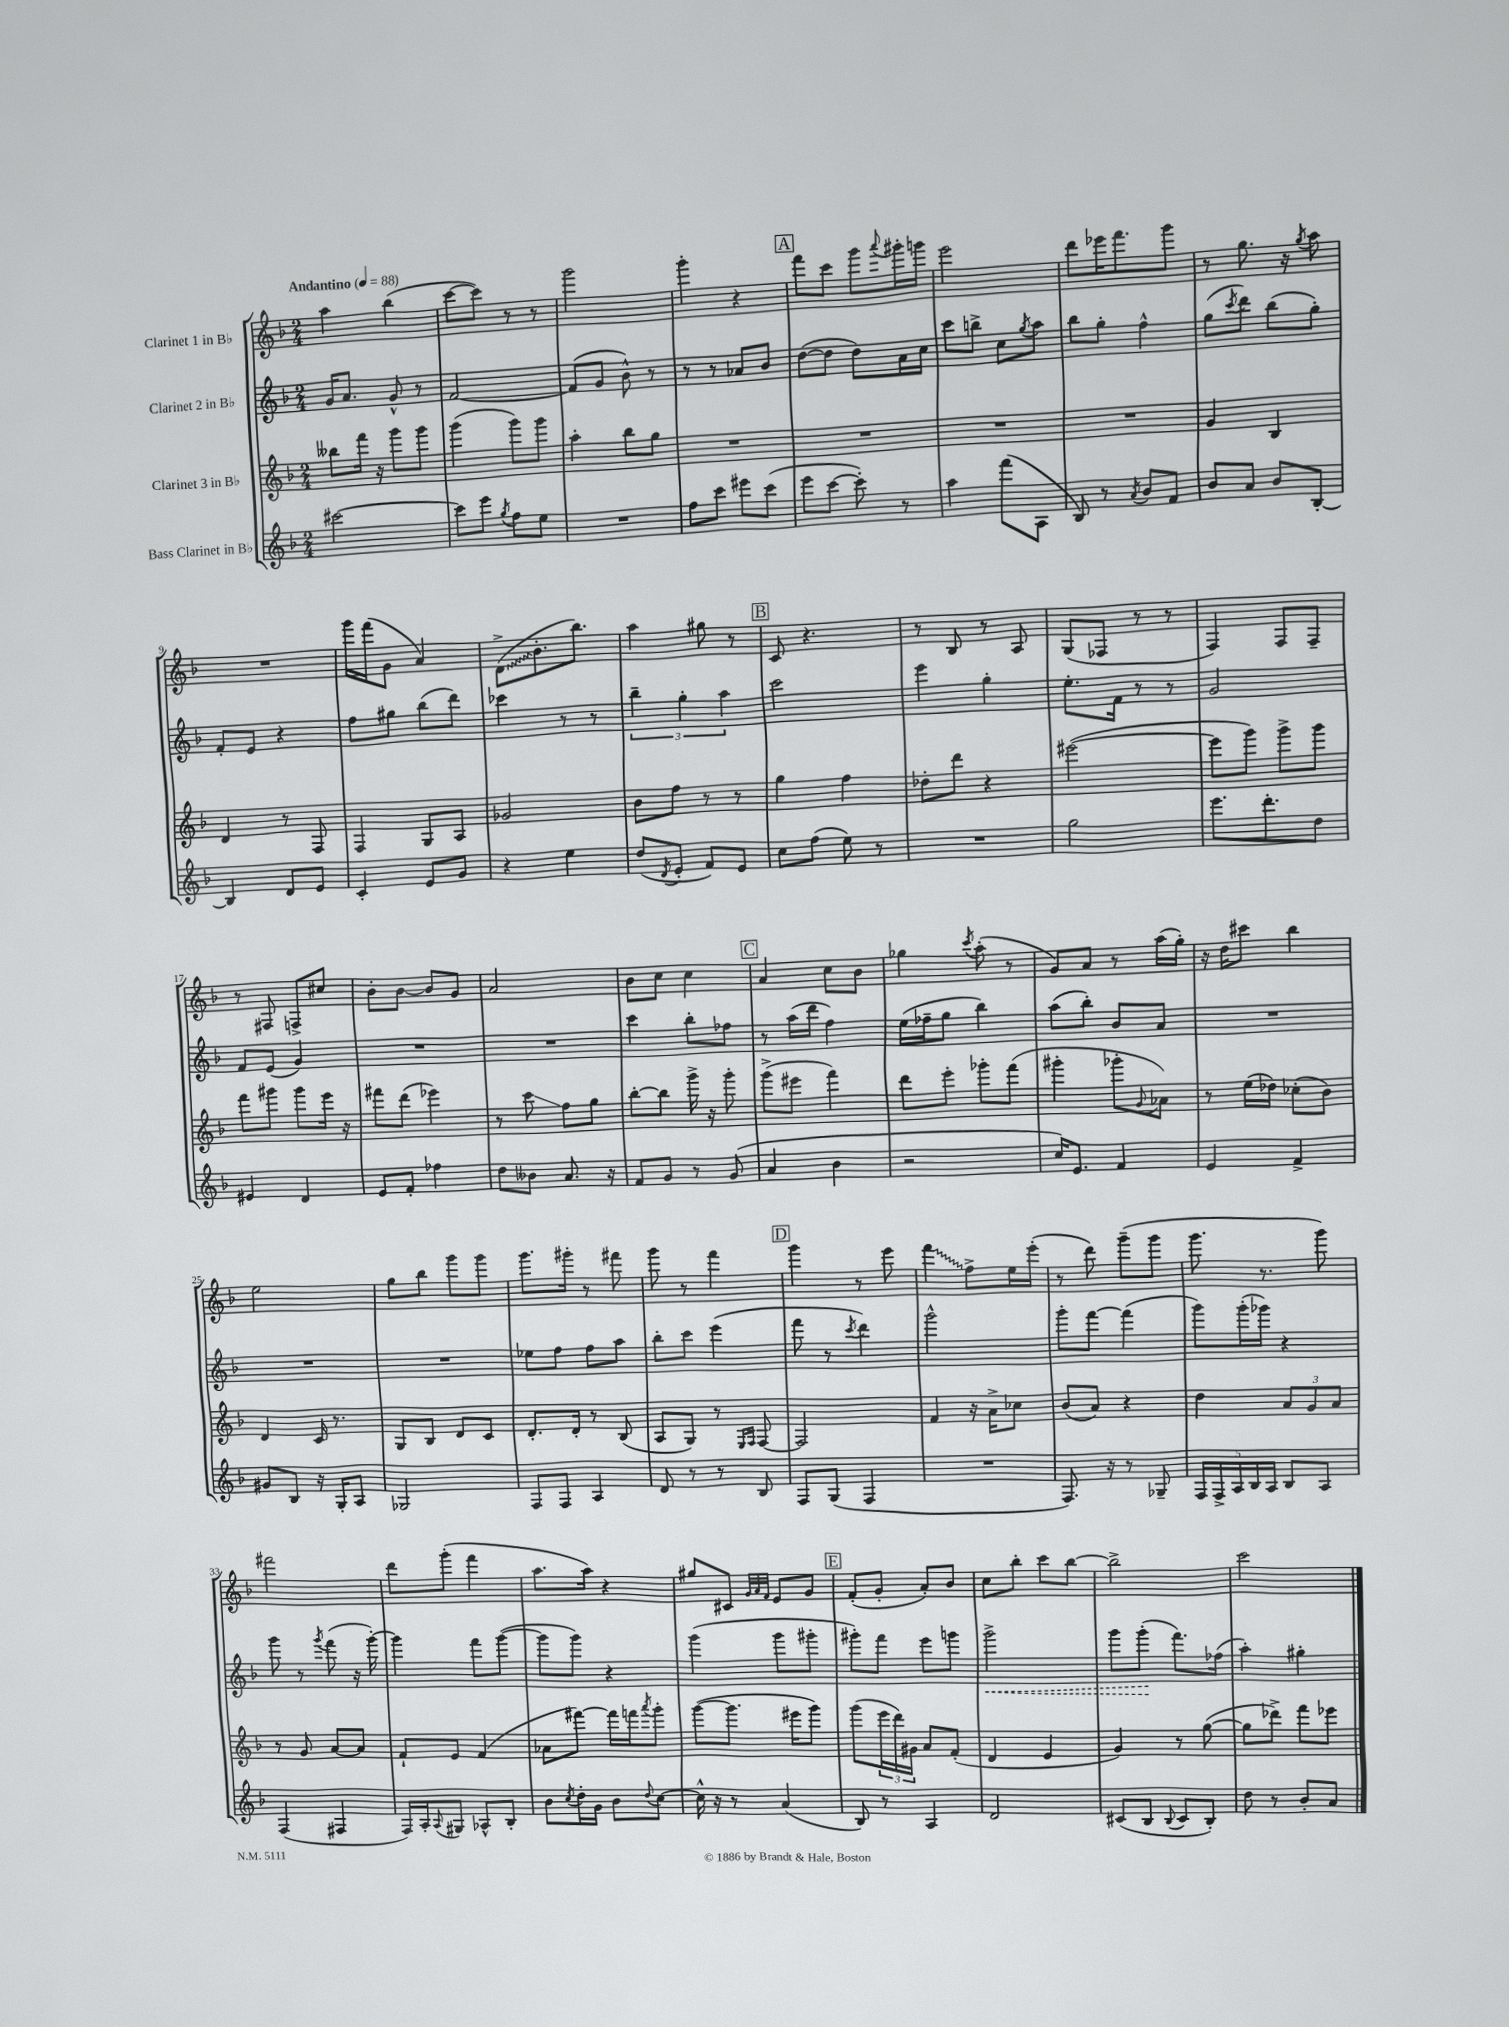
<<
\new StaffGroup <<
\new Staff = "s0" \with { instrumentName = "Clarinet 1 in Bb" } {
    \clef treble \key f \major \numericTimeSignature \time 2/4 \tempo "Andantino" 4 = 88
    a''4 bes''4( |
    c'''8~ c'''8) r8 r8 |
    g'''2 |
    g'''4-. r4 |
    \mark \markup { \box "A" } f'''8 c'''8 g'''8 \appoggiatura { a'''8 } gis'''16-. g'''16 |
    e'''2 |
    d'''8 ees'''16 f'''8. g'''8 |
    r8 g''8. r16 \acciaccatura { g''8 } a''8 |
    R2 |
    g'''16 f'''16( g'8 a'4) |
    \once \override Glissando.style = #'zigzag d'8->\glissando( bes'8.-. bes''8.) |
    a''4 gis''8 r8 |
    \mark \markup { \box "B" } c'8 r4. |
    r8 bes8 r8 a8 |
    g8( fes8 r8 r8 |
    f4) f8 f8-- |
    r8 fis8 f8-> cis''8 |
    bes'8-. bes'8~ bes'8 g'8 |
    a'2 |
    bes'8 c''8 c''4 |
    \mark \markup { \box "C" } a'4 c''8 bes'8 |
    ges''4 \acciaccatura { c'''8 } a''8-.( r8 |
    g'8) a'8 r8 a''16( g''16-.) |
    r16 d''16 cis'''8 bes''4 |
    e''2 |
    g''8 bes''8 g'''8 g'''8 |
    g'''8. gis'''16-. r8 fis'''8 |
    g'''8 r8 f'''4 |
    \mark \markup { \box "D" } g'''4 r8 e'''8 |
    \once \override Glissando.style = #'zigzag f'''4\glissando f''8-> e''16 e'''16-.( |
    r8 d'''8) g'''8--( g'''8 |
    g'''8. r8. g'''8) |
    fis'''2 |
    d'''8 g'''8-.( f'''4 |
    a''8. a''16) r4 |
    gis''8 cis'8 \grace { g'32 a'32 f'32 } e'8 g'8 |
    \mark \markup { \box "E" } f'8-.( g'8-. a'8-.) bes'8 |
    c''8 bes''8-. c'''8 bes''8~ |
    bes''2-> |
    c'''2 \bar "|." |
}
\new Staff = "s1" \with { instrumentName = "Clarinet 2 in Bb" } {
    \clef treble \key f \major \numericTimeSignature \time 2/4
    g'16 a'8. g'8-^ r8 |
    f'2~ |
    f'8( g'8 bes'8-^) r8 |
    r8 r8 aes'8 bes'8 |
    \mark \markup { \box "A" } d''8~( d''8 d''8) a'16 c''16 |
    c'''8 b''8-> c''8 \acciaccatura { g''8 } a''8 |
    bes''8 g''8-. f''4-^ |
    g''8( \acciaccatura { c'''8 } d'''8) bes''8( g''8-.) |
    f'8-. e'8 r4 |
    f''8 gis''8 bes''8( d'''8) |
    ces'''4 r8 r8 |
    \tuplet 3/2 { bes''4-- g''4-. a''4 } |
    \mark \markup { \box "B" } c'''2 |
    e'''4 g''4-. |
    e''8.-. f'16 r8 r8 |
    g'2 |
    f'8 e'8( g'4) |
    R2 |
    R2 |
    c'''4 bes''8-. fes''8 |
    \mark \markup { \box "C" } r8 a''16( d'''16 f''4) |
    e''16( fes''16-- g''8 bes''4) |
    a''8( bes''8-.) bes'8 a'8 |
    R2 |
    R2 |
    R2 |
    ees''8 f''8 f''8 a''8 |
    bes''8-. c'''8 e'''4( |
    \mark \markup { \box "D" } f'''8 r8 \acciaccatura { c'''8 } d'''4) |
    g'''2-^ |
    g'''8-. f'''8~ f'''4( |
    g'''8) g'''16-.( ges'''16) r4 |
    g'''8 r8 \acciaccatura { g'''8 } f'''8( r16 g'''16~-.) |
    g'''4 f'''8 g'''8~( |
    g'''8 g'''8) r4 |
    g'''4( g'''8 gis'''8-. |
    \mark \markup { \box "E" } gis'''8-.) f'''8 e'''8 g'''8 |
    \once \override Hairpin.style = #'dashed-line g'''2->\< |
    g'''8 g'''8-.\!( f'''8.) fes''16( |
    a''4-.) gis''4-. \bar "|." |
}
\new Staff = "s2" \with { instrumentName = "Clarinet 3 in Bb" } {
    \clef treble \key f \major \numericTimeSignature \time 2/4
    beses''8 f'''16 r16 g'''8 g'''8 |
    g'''4( g'''8) g'''8 |
    a''4-. bes''8 g''8 |
    R2 |
    \mark \markup { \box "A" } R2 |
    R2 |
    R2 |
    g'4 bes4 |
    d'4 r8 f8 |
    f4 g8 a8 |
    ges'2 |
    bes'8 f''8 r8 r8 |
    \mark \markup { \box "B" } g''4 f''4 |
    des''8-. d'''8 r4 |
    eis'''2~( |
    eis'''8 g'''8) g'''8-> g'''8 |
    f'''8 gis'''8 gis'''8 e'''16 r16 |
    fis'''8 d'''8( ees'''4) |
    r8 c'''8\glissando f''8 g''8 |
    bes''8~-. bes''8 g'''16-> r16 g'''8-. |
    \mark \markup { \box "C" } g'''8->( eis'''8 f'''4) |
    d'''8 e'''8-. ges'''8-. f'''8( |
    gis'''4-. ges'''8-. \appoggiatura { g'8 } aes'8) |
    r8 e''16( des''16) ces''8-.( bes'8) |
    d'4 c'16 r8. |
    g8 bes8 d'8 c'8 |
    d'8.-. d'16-. r8 bes8( |
    a8 g8) r8 \grace { e16 f16 } f8~ |
    \mark \markup { \box "D" } f2 |
    f'4 r16 a'16-> ces''8 |
    bes'8( a'8) r4 |
    d''4 \tuplet 3/2 { a'8 g'8 a'8 } |
    r8 g'8 a'8~ a'8 |
    f'8-! e'8 f'4( |
    aes'8 fis'''8~) fis'''16 f'''16 \acciaccatura { a'''8 } g'''8-. |
    g'''8~( g'''8. eis'''16 g'''8) |
    \mark \markup { \box "E" } g'''8( \tuplet 3/2 { e'''16 d'''16) gis'16 } a'8 f'8-.( |
    d'4 e'4 |
    g'4) r8 g''8~( |
    g''8 des'''8->) f'''8 ees'''8 \bar "|." |
}
\new Staff = "s3" \with { instrumentName = "Bass Clarinet in Bb" } {
    \clef treble \key f \major \numericTimeSignature \time 2/4
    cis'''2~ |
    cis'''8 e'''8 \acciaccatura { g''8 } f''8 e''8 |
    R2 |
    f''8 c'''8 eis'''8 c'''8( |
    \mark \markup { \box "A" } e'''8 c'''8~ c'''8-.) r8 |
    a''4 f'''8( a8 |
    bes8) r8 \acciaccatura { a'8 } bes'8 f'8 |
    bes'8 a'8 bes'8 bes8~-. |
    bes4 d'8 e'8 |
    c'4-. e'8 g'8 |
    r4 e''4 |
    d''8( \acciaccatura { d'8 } e'8-. f'8) e'8 |
    \mark \markup { \box "B" } c''8 f''8( e''8) r8 |
    R2 |
    g''2 |
    e'''8. d'''8.-. d''8 |
    eis'4 d'4 |
    e'8 f'8-. fes''4 |
    d''8 beses'8 a'8. r16 |
    f'8 g'8 r8 g'8( |
    \mark \markup { \box "C" } a'4 bes'4 |
    r2 |
    c''16) e'8. f'4 |
    e'4 f'4-> |
    gis'8 bes8 r16 g16-. a8 |
    ges2 |
    f8 f8 a4 |
    d'8 r8 r8 bes8 |
    \mark \markup { \box "D" } f8 g8( f4 |
    R2 |
    f8.) r16 r8 ges8-- |
    \tuplet 5/4 { f16 f16-> a16 bes16 a16 } bes8 a8 |
    f4( fis4 |
    f16) a16-. \appoggiatura { a8 } gis8 aes8-^ bes8-. |
    bes'8 \acciaccatura { c''8 } d''16-. g'16 bes'8 \appoggiatura { d''8 } c''8~ |
    c''16-^ r16 r8 a'4( |
    \mark \markup { \box "E" } bes8) r8 a4 |
    d'2 |
    cis'8( bes8 \appoggiatura { bes8 } cis'8 bes8-.) |
    d''8 r8 bes'8-. a'8 \bar "|." |
}
>>
>>
